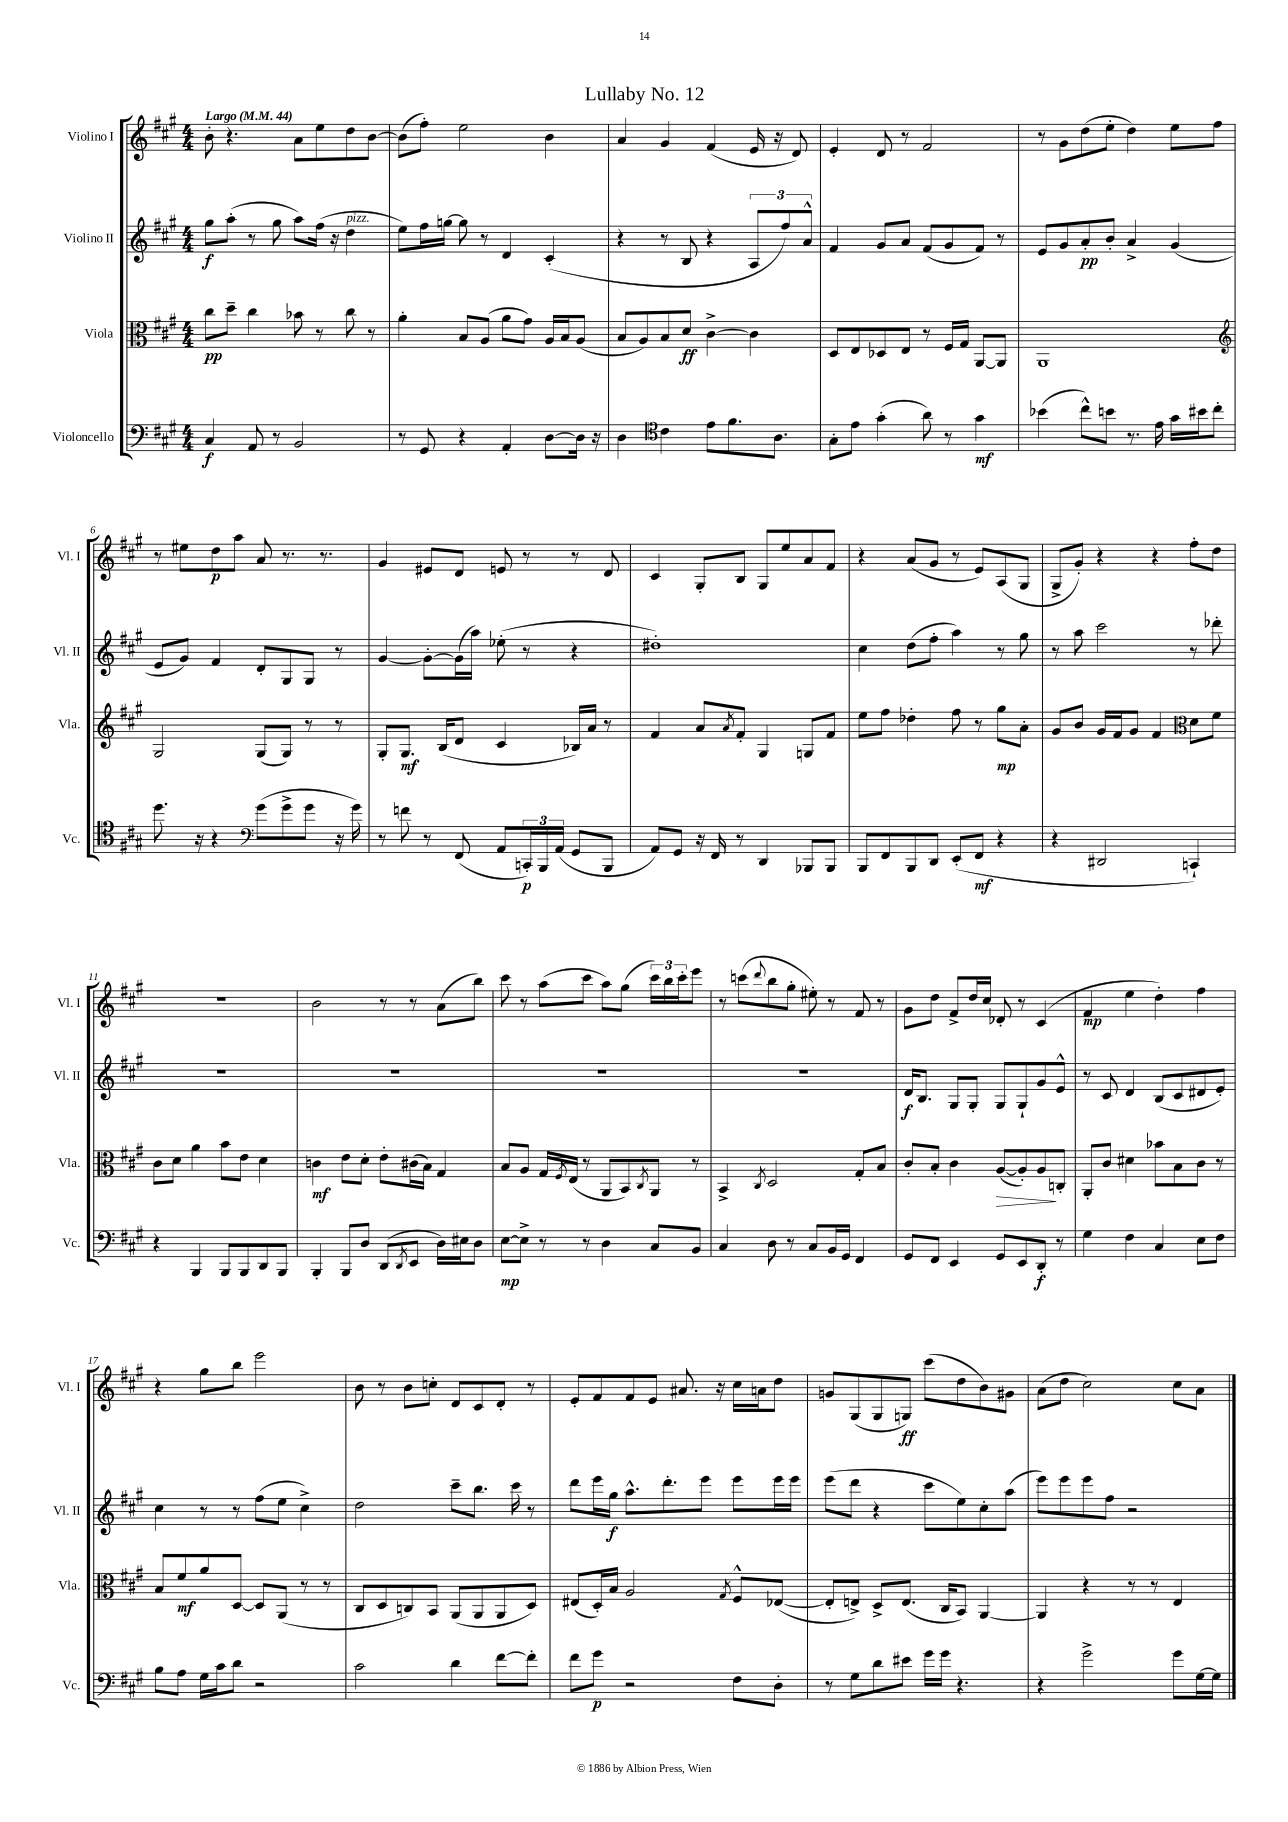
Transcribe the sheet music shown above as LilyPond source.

\header { title = "Lullaby No. 12" }
<<
\new StaffGroup <<
\new Staff = "s0" \with { instrumentName = "Violino I" shortInstrumentName = "Vl. I" } {
    \clef treble \key a \major \numericTimeSignature \time 4/4 \tempo "Largo" 4 = 44
    b'8-. r4. a'8 e''8 d''8 b'8~ |
    b'8( fis''8-.) e''2 b'4 |
    a'4 gis'4 fis'4( e'16 r16 d'8) |
    e'4-. d'8 r8 fis'2 |
    r8 gis'8 d''8( e''8-. d''4) e''8 fis''8 |
    r8 eis''8 d''8\p a''8 a'8 r8. r8. |
    gis'4 eis'8 d'8 e'8 r8 r8 d'8 |
    cis'4 gis8-. b8 gis8 e''8 a'8 fis'8 |
    r4 a'8( gis'8 r8 e'8) a8( gis8 |
    gis8-> gis'8-.) r4 r4 fis''8-. d''8 |
    R1 |
    b'2 r8 r8 a'8( b''8) |
    cis'''8 r8 a''8( cis'''8 a''8) gis''8( \tuplet 3/2 { cis'''16) b''16 cis'''16-. } e'''8 |
    r8 c'''8( \appoggiatura { d'''8 } b''8 gis''8-. eis''8-.) r8 fis'8 r8 |
    gis'8 d''8 fis'8-> d''16 cis''16 des'8-. r8 cis'4( |
    fis'4\mp e''4 d''4-.) fis''4 |
    r4 gis''8 b''8 e'''2 |
    b'8 r8 b'8 c''8-. d'8 cis'8 d'8-. r8 |
    e'8-. fis'8 fis'8 e'8 ais'8. r16 cis''16 a'16 d''8 |
    g'8 gis8( gis8 g8\ff) cis'''8( d''8 b'8) gis'8 |
    a'8( d''8 cis''2) cis''8 a'8 \bar "|." |
}
\new Staff = "s1" \with { instrumentName = "Violino II" shortInstrumentName = "Vl. II" } {
    \clef treble \key a \major \numericTimeSignature \time 4/4
    gis''8\f a''8-.( r8 gis''8 a''8) fis''16( r16 d''4^\markup { \italic "pizz." } |
    e''8) fis''16 g''16~ g''8 r8 d'4 cis'4-.( |
    r4 r8 b8 r4 \tuplet 3/2 { a8 fis''8) a'8-^ } |
    fis'4 gis'8 a'8 fis'8( gis'8 fis'8) r8 |
    e'8 gis'8 a'8-.\pp b'8-. a'4-> gis'4( |
    e'8 gis'8) fis'4 d'8-. gis8 gis8 r8 |
    gis'4~ gis'8~-. gis'16( a''16) ees''8-.( r8 r4 |
    dis''1-.) |
    cis''4 d''8( fis''8-. a''4) r8 gis''8 |
    r8 a''8 cis'''2 r8 des'''8-. |
    R1 |
    R1 |
    R1 |
    R1 |
    d'16\f b8. gis8 gis8-. gis8 gis8-! gis'8 e'8-^ |
    r8 cis'8 d'4 b8( cis'8 dis'8 e'8-.) |
    cis''4 r8 r8 fis''8( e''8 cis''4->) |
    d''2 cis'''8-- b''8. cis'''16 r8 |
    d'''8 e'''16 gis''16\f a''8.-^ d'''8.-. e'''8 e'''8 e'''16 e'''16 |
    e'''8( d'''8 r4 cis'''8 e''8) cis''8-. a''8( |
    e'''8) e'''8 e'''8 fis''8 r2 \bar "|." |
}
\new Staff = "s2" \with { instrumentName = "Viola" shortInstrumentName = "Vla." } {
    \clef alto \key a \major \numericTimeSignature \time 4/4
    cis''8\pp d''8-- cis''4 bes'8 r8 cis''8 r8 |
    a'4-. b8 a8( a'8 gis'8) a16 b16 a8( |
    b8 a8) b8 d'8\ff cis'4~-> cis'4 |
    d8 e8 des8 e8 r8 fis16 gis16 a,8~ a,8 |
    a,1 |
    \clef treble gis2 gis8( gis8) r8 r8 |
    gis8-. gis8.\mf b16( d'8 cis'4 bes16) a'16 r8 |
    fis'4 a'8 \acciaccatura { a'8 } fis'8-. gis4 g8 fis'8 |
    e''8 fis''8 des''4-. fis''8 r8 gis''8\mp a'8-. |
    gis'8 b'8 gis'16 fis'16 gis'8 fis'4 \clef alto d'8 fis'8 |
    cis'8 d'8 a'4 b'8 e'8 d'4 |
    c'4\mf e'8 d'8-. e'8-. cis'16( b16) gis4 |
    b8 a8 gis16 \acciaccatura { fis8 } e16( r8 a,8 b,8) \acciaccatura { cis8 } a,8 r8 |
    b,4-> \acciaccatura { cis8 } d2 gis8-. b8 |
    cis'8-. b8-. cis'4 a8~\>( a8-.) a8\! c8-. |
    a,8-. cis'8 dis'4 bes'8 b8 cis'8 r8 |
    b8 fis'8\mf a'8 d8~ d8 a,8( r8 r8 |
    cis8 d8 c8) b,8 a,8( a,8 a,8 d8) |
    eis8( d16-.) b16 a2 \acciaccatura { gis8 } fis8-^ ees8~( |
    ees8-. e8->) d8-> e8.( cis16 b,8) a,4~ |
    a,4 r4 r8 r8 e4 \bar "|." |
}
\new Staff = "s3" \with { instrumentName = "Violoncello" shortInstrumentName = "Vc." } {
    \clef bass \key a \major \numericTimeSignature \time 4/4
    cis4\f a,8 r8 b,2 |
    r8 gis,8 r4 a,4-. d8~ d16 r16 |
    d4 \clef tenor cis'4 e'8 fis'8. a8. |
    gis8-. e'8 gis'4-.( a'8) r8 gis'4\mf |
    bes'4( cis''8-^) b'8 r8. e'16 gis'16 bis'16 cis''8-. |
    d''8. r16 r4 \clef bass gis'8( gis'8-> gis'8 r16 gis'16) |
    r8 f'8 r8 fis,8( a,8 \tuplet 3/2 { c,16-.\p) b,,16 a,16( } gis,8 b,,8 |
    a,8) gis,8 r16 fis,16 r8 d,4 bes,,8 bes,,8 |
    b,,8 fis,8 b,,8 d,8 e,8-.( fis,8\mf r4 |
    r4 dis,2 c,4-!) |
    r4 b,,4 b,,8 b,,8 d,8 b,,8 |
    b,,4-. b,,8 d8 d,8( \acciaccatura { d,8 } e,8 d16) eis16 d8 |
    e8~\mp e8-> r8 r8 d4 cis8 b,8 |
    cis4 d8 r8 cis8 b,16 gis,16 fis,4 |
    gis,8 fis,8 e,4 gis,8 e,8 d,8-.\f r8 |
    gis4 fis4 cis4 e8 fis8 |
    b8 a8 gis16 cis'16 d'8 r2 |
    cis'2 d'4 fis'8~ fis'8-. |
    fis'8 gis'8\p r2 fis8 d8-. |
    r8 gis8 d'8 eis'8 gis'16 gis'16 r4. |
    r4 gis'2-> gis'8 gis16~ gis16 \bar "|." |
}
>>
>>
